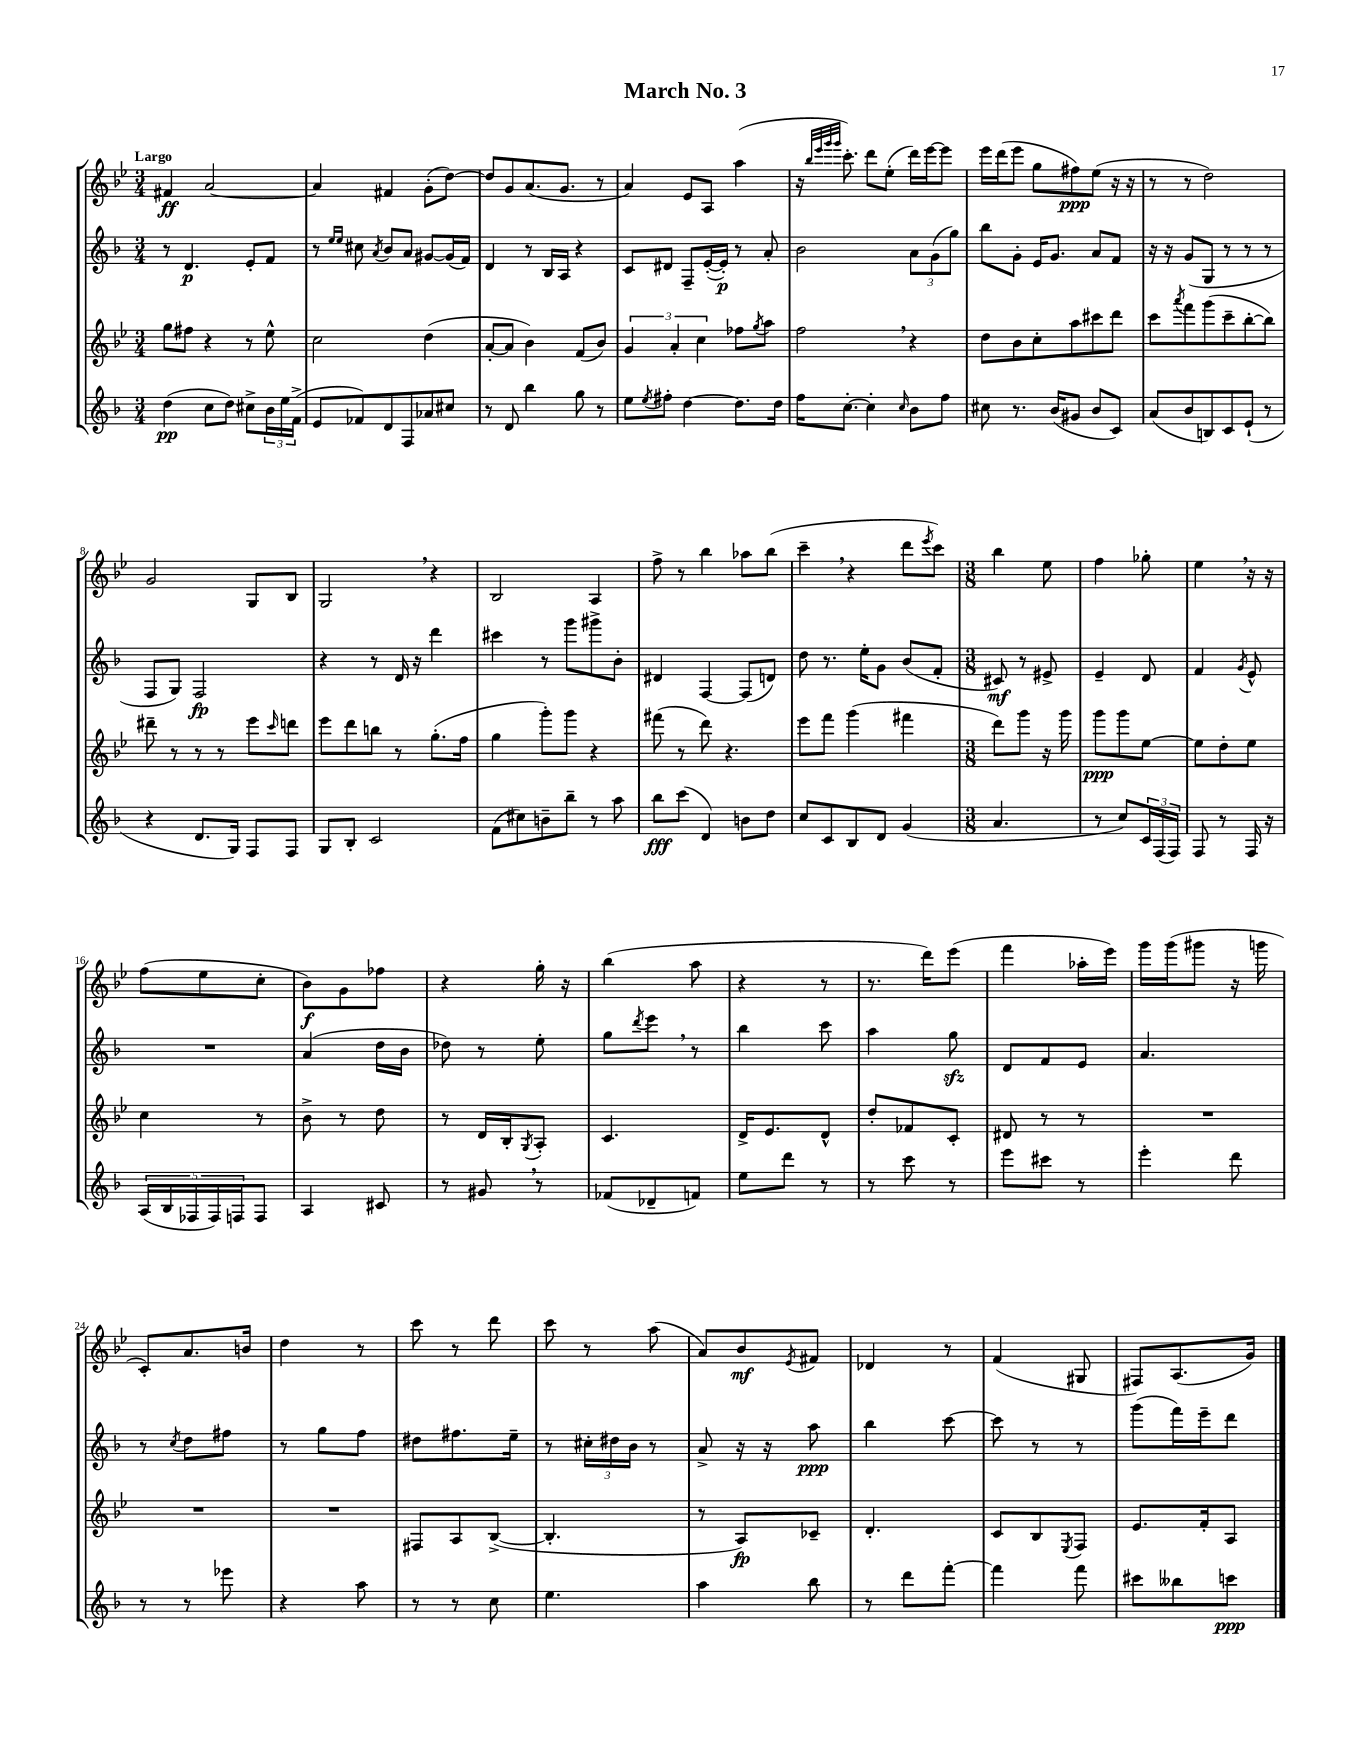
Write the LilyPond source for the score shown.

\header { title = "March No. 3" }
<<
\new StaffGroup <<
\new Staff = "s0" {
    \clef treble \key bes \major \numericTimeSignature \time 3/4 \tempo "Largo"
    fis'4\ff a'2~ |
    a'4 fis'4 g'8-.( d''8~) |
    d''8 g'8 a'8.( g'8. r8 |
    a'4) ees'8 a8 a''4( |
    r16 \grace { bes''32 ees'''32 g'''32 g'''32 } c'''8.-.) d'''8 ees''8-.( d'''16) ees'''16~ ees'''8 |
    ees'''16 d'''16( ees'''8 g''8 fis''8\ppp) ees''8( r16 r16 |
    r8 r8 d''2) |
    g'2 g8 bes8 |
    g2 \breathe r4 |
    bes2 a4 |
    f''8-> r8 bes''4 aes''8 bes''8( |
    c'''4-- \breathe r4 d'''8 \acciaccatura { ees'''8 } c'''8) |
    \numericTimeSignature \time 3/8 bes''4 ees''8 |
    f''4 ges''8-. |
    ees''4 \breathe r16 r16 |
    f''8( ees''8 c''8-. |
    bes'8\f) g'8 fes''8 |
    r4 g''16-. r16 |
    bes''4( a''8 |
    r4 r8 |
    r8. d'''16) ees'''8( |
    f'''4 aes''16-. ees'''16) |
    g'''16 g'''16( gis'''8 r16 g'''16 |
    c'8-.) a'8. b'16 |
    d''4 r8 |
    c'''8 r8 d'''8 |
    c'''8 r8 a''8( |
    a'8) bes'8\mf \acciaccatura { ees'8 } fis'8 |
    des'4 r8 |
    f'4( gis8 |
    fis8) a8.( g'16) \bar "|." |
}
\new Staff = "s1" {
    \clef treble \key f \major \numericTimeSignature \time 3/4
    r8 d'4.\p e'8-. f'8 |
    r8 \grace { e''16 e''16 } cis''8 \acciaccatura { a'8 } bes'8 a'8 gis'8~ gis'16( f'16) |
    d'4 r8 bes16 a16 r4 |
    c'8 dis'8 f8-- e'16~-.( e'16-.\p) r8 a'8-. |
    bes'2 \tuplet 3/2 { a'8 g'8( g''8) } |
    bes''8 g'8-. e'16 g'8. a'8 f'8 |
    r16 r16 g'8( g8 r8 r8 r8 |
    f8 g8) f2\fp |
    r4 r8 d'16 r16 d'''4 |
    cis'''4 r8 g'''8 gis'''8-> bes'8-. |
    dis'4 f4~ f8( d'8) |
    d''8 r8. e''16-. g'8 bes'8( f'8-. |
    \numericTimeSignature \time 3/8 cis'8\mf) r8 eis'8-> |
    e'4-- d'8 |
    f'4 \acciaccatura { g'8 } e'8-^ |
    R4. |
    a'4( d''16 bes'16 |
    des''8) r8 e''8-. |
    g''8 \acciaccatura { d'''8 } e'''8 \breathe r8 |
    bes''4 c'''8 |
    a''4 g''8\sfz |
    d'8 f'8 e'8 |
    a'4. |
    r8 \acciaccatura { c''8 } d''8 fis''8 |
    r8 g''8 f''8 |
    dis''8 fis''8. e''16-- |
    r8 \tuplet 3/2 { cis''16-. dis''16 bes'16 } r8 |
    a'8-> r16 r16 a''8\ppp |
    bes''4 c'''8~ |
    c'''8 r8 r8 |
    g'''8( f'''16) e'''16-- d'''8 \bar "|." |
}
\new Staff = "s2" {
    \clef treble \key bes \major \numericTimeSignature \time 3/4
    g''8 fis''8 r4 r8 ees''8-^ |
    c''2 d''4( |
    a'8~-. a'8 bes'4) f'8( bes'8) |
    \tuplet 3/2 { g'4 a'4-. c''4 } fes''8 \acciaccatura { g''8 } a''8 |
    f''2 \breathe r4 |
    d''8 bes'8 c''8-. a''8 cis'''8 d'''8 |
    c'''8 \acciaccatura { a'''8 } f'''8 g'''8( c'''8-- bes''8~-. bes''8) |
    dis'''8-- r8 r8 r8 ees'''8 \grace { c'''16 } d'''8 |
    ees'''8 d'''8 b''8 r8 g''8.-.( f''16 |
    g''4 g'''8-.) g'''8 r4 |
    fis'''8( r8 d'''8) r4. |
    ees'''8 f'''8 g'''4( fis'''4 |
    \numericTimeSignature \time 3/8 d'''8) g'''8 r16 g'''16 |
    g'''8\ppp g'''8 ees''8~ |
    ees''8 d''8-. ees''8 |
    c''4 r8 |
    bes'8-> r8 d''8 |
    r8 d'16 bes16-. \acciaccatura { g8 } a8-. |
    c'4. |
    d'16-> ees'8. d'8-^ |
    d''8-. fes'8 c'8-. |
    dis'8 r8 r8 |
    R4. |
    R4. |
    R4. |
    fis8 a8 bes8~->( |
    bes4.-. |
    r8 a8\fp) ces'8-- |
    d'4.-. |
    c'8 bes8 \acciaccatura { ees8 } f8 |
    ees'8. f'16-. a8 \bar "|." |
}
\new Staff = "s3" {
    \clef treble \key f \major \numericTimeSignature \time 3/4
    d''4\pp( c''8 d''8) cis''8-> \tuplet 3/2 { bes'16 e''16 f'16->( } |
    e'8 fes'8) d'8 f8 aes'8 cis''8 |
    r8 d'8 bes''4 g''8 r8 |
    e''8 \acciaccatura { e''8 } fis''8-. d''4~ d''8. d''16 |
    f''16 c''8.~-. c''4-. \grace { c''16 } bes'8 f''8 |
    cis''8 r8. bes'16( gis'8 bes'8 c'8) |
    a'8( bes'8 b8) c'8 e'8-!( r8 |
    r4 d'8. g16) f8 f8 |
    g8 bes8-. c'2 |
    f'8( cis''8) b'8-- bes''8-- r8 a''8 |
    bes''8\fff c'''8( d'4) b'8 d''8 |
    c''8 c'8 bes8 d'8 g'4( |
    \numericTimeSignature \time 3/8 a'4. |
    r8 c''8) \tuplet 3/2 { c'16 f16( f16) } |
    f8 r8 f16 r16 |
    \tuplet 5/4 { a16( bes16 fes16 fes16) f16 } f8 |
    a4 cis'8 |
    r8 gis'8 \breathe r8 |
    fes'8( des'8-- f'8) |
    e''8 d'''8 r8 |
    r8 c'''8 r8 |
    e'''8 cis'''8 r8 |
    e'''4-. d'''8 |
    r8 r8 ees'''8 |
    r4 a''8 |
    r8 r8 c''8 |
    e''4. |
    a''4 bes''8 |
    r8 d'''8 f'''8~-. |
    f'''4 f'''8 |
    cis'''8 beses''8 c'''8\ppp \bar "|." |
}
>>
>>
